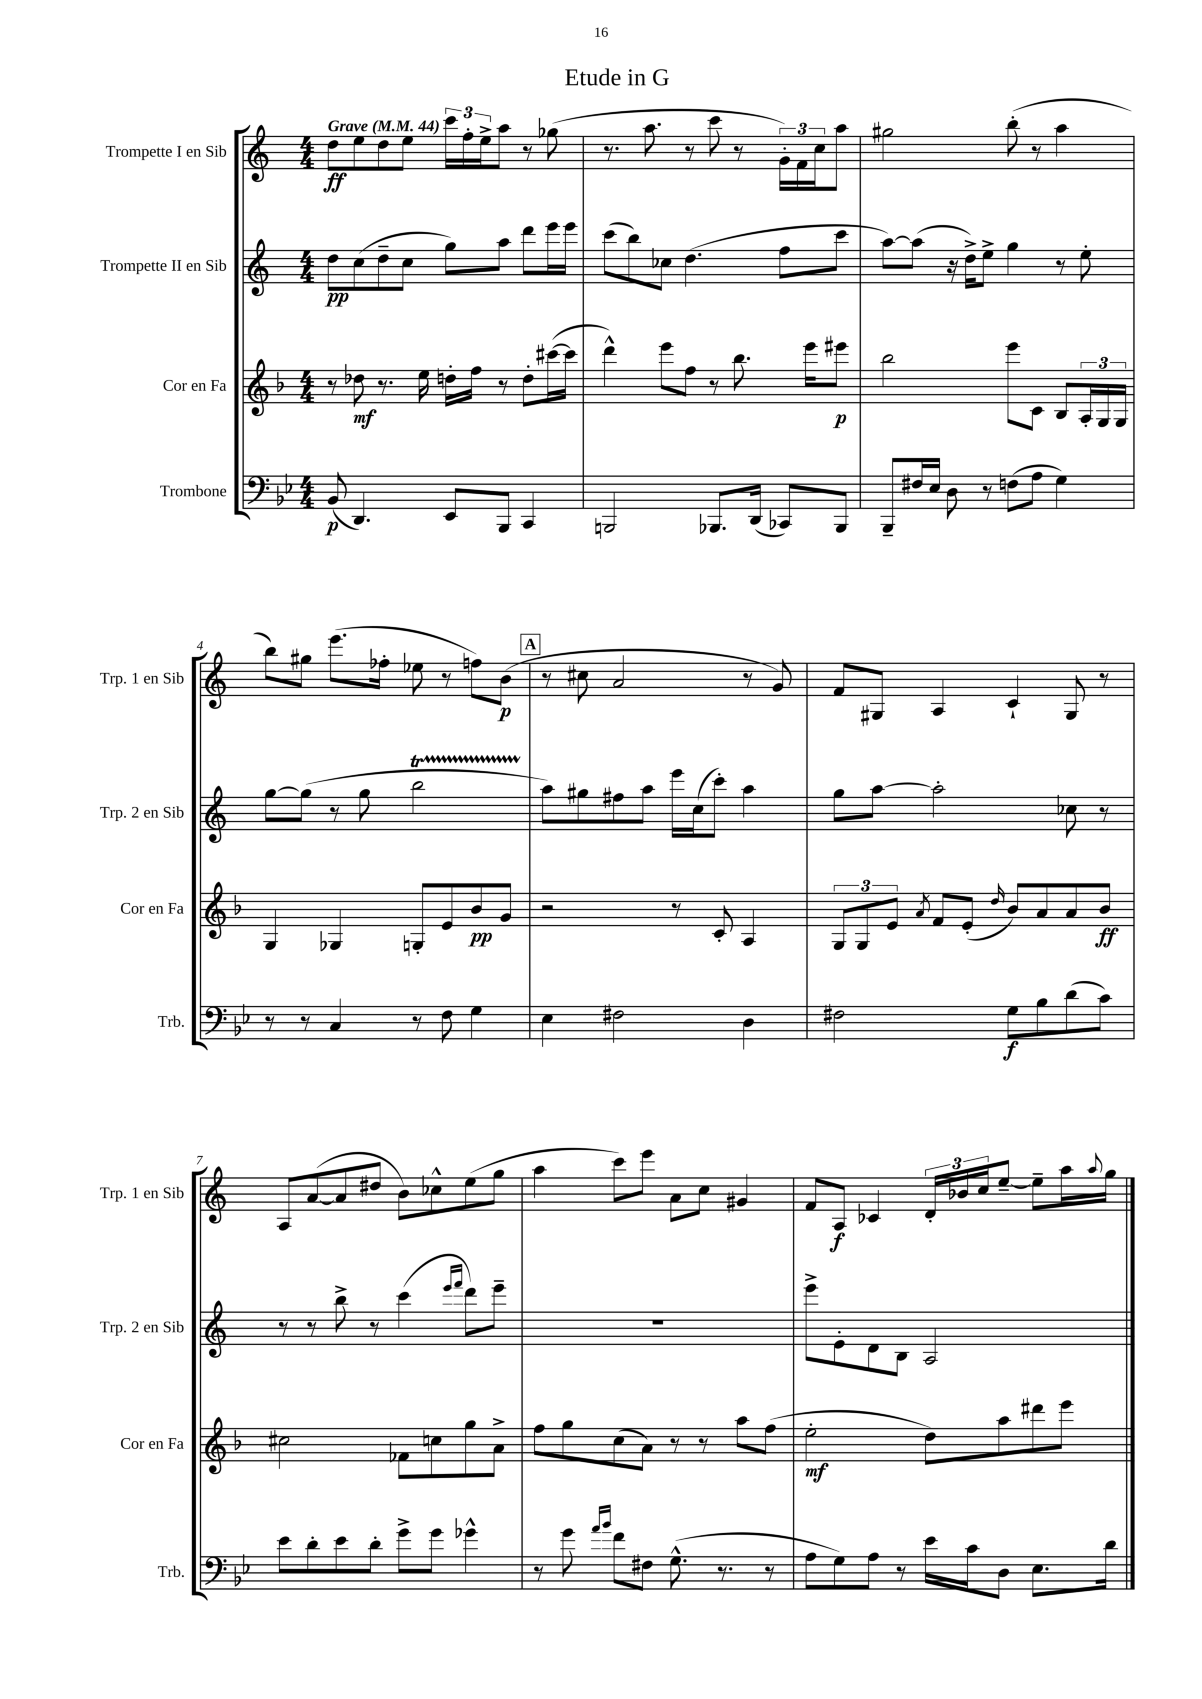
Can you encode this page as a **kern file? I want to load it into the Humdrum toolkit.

**kern	**kern	**kern	**kern
*staff4	*staff3	*staff2	*staff1
*clefF4	*clefG2	*clefG2	*clefG2
*k[b-e-]	*k[b-]	*k[]	*k[]
*M4/4	*M4/4	*M4/4	*M4/4
*MM44	*MM44	*MM44	*MM44
(8BB-	8r	8dd	8dd
4.DD)	8dd-	(8cc	8ee
.	8.r	8dd~	8dd
.	.	8cc	8ee
.	16ee	.	.
8EE-	16dd'	8gg)	24ccc
.	.	.	24ff'
.	16ff	.	.
.	.	.	24ee^
8BBB-	8r	8aa	8aa
4CC	8dd'	8ddd	8r
.	([16ccc#	16eee	(8gg-
.	16ccc#]	16eee	.
=	=	=	=
2BBB	4ddd^^)	(8ccc	8.r
.	.	8bb)	.
.	.	.	8.aa
.	8eee	8cc-	.
.	8ff	(4.dd	8r
8.BBB-	8r	.	8ccc
.	8.bb-	.	8r
(16DD	.	.	.
8CC-)	.	8ff	24g')
.	.	.	24f
.	16eee	.	.
.	.	.	24cc
8BBB-	8eee#	8ccc	8aa
=	=	=	=
8BBB-~	2bb-	[8aa)	2gg#
16F#	.	(8aa]	.
16E-	.	.	.
8D	.	16r	.
.	.	16dd^)	.
8r	.	8ee^	.
(8F	8eee	4gg	(8bb'
8A	8c	.	8r
4G)	8B-	8r	4aa
.	24A'	8ee'	.
.	24G	.	.
.	24G	.	.
=	=	=	=
8r	4G	[8gg	8bb)
8r	.	(8gg]	8gg#
4C	4G-	8r	(8.eee
.	.	8gg	.
.	.	.	16ff-'
8r	8G'	2bb	8ee-
8F	8e	.	8r
4G	8b-	.	8ff)
.	8g	.	(8b
=	=	=	=
4E-	2r	8aa)	8r
.	.	8gg#	8cc#
2F#	.	8ff#	2a
.	.	8aa	.
.	8r	16eee	.
.	.	(16cc	.
.	8c'	8ccc')	.
4D	4A	4aa	8r
.	.	.	8g)
=	=	=	=
2F#	12G	8gg	8f
.	12G	.	.
.	.	[8aa	8G#
.	12e	.	.
.	8qa	.	.
.	8f	2aa']	4A
.	(8e'	.	.
.	16qqdd	.	.
8G	8b-)	.	4c`
8B-	8a	.	.
(8d	8a	8cc-	8G#
8c)	8b-	8r	8r
=	=	=	=
8e-	2cc#	8r	8A
8d'	.	8r	([8a
8e-	.	8bb^	8a]
8d'	.	8r	8dd#
8g^	8f-	(4ccc	8b)
8g	8cc	.	8cc-^^
.	.	16qqeee	.
.	.	16qqfff	.
4g-^^	8gg	8ddd)	(8ee
.	8a^	8eee~	8gg
=	=	=	=
8r	8ff	1r	4aa
8g	8gg	.	.
16qqa	.	.	.
16qqb-	.	.	.
8f	(8cc	.	8ccc)
8F#	8a)	.	8eee
(8.G^^	8r	.	8a
.	8r	.	8cc
8.r	.	.	.
.	8aa	.	4g#
8r	(8ff	.	.
=	=	=	=
8A	2ee'	8eee^	8f
8G)	.	8e'	8A
8A	.	8d	4c-
8r	.	8B	.
16e-	8dd)	2A	24d'
.	.	.	24b-
16c	.	.	.
.	.	.	24cc
8D	8aa	.	[8ee~
8.E-	8ddd#	.	8ee~]
.	8eee	.	16aa
.	.	.	8qqaa
16d	.	.	16gg
==	==	==	==
*-	*-	*-	*-
